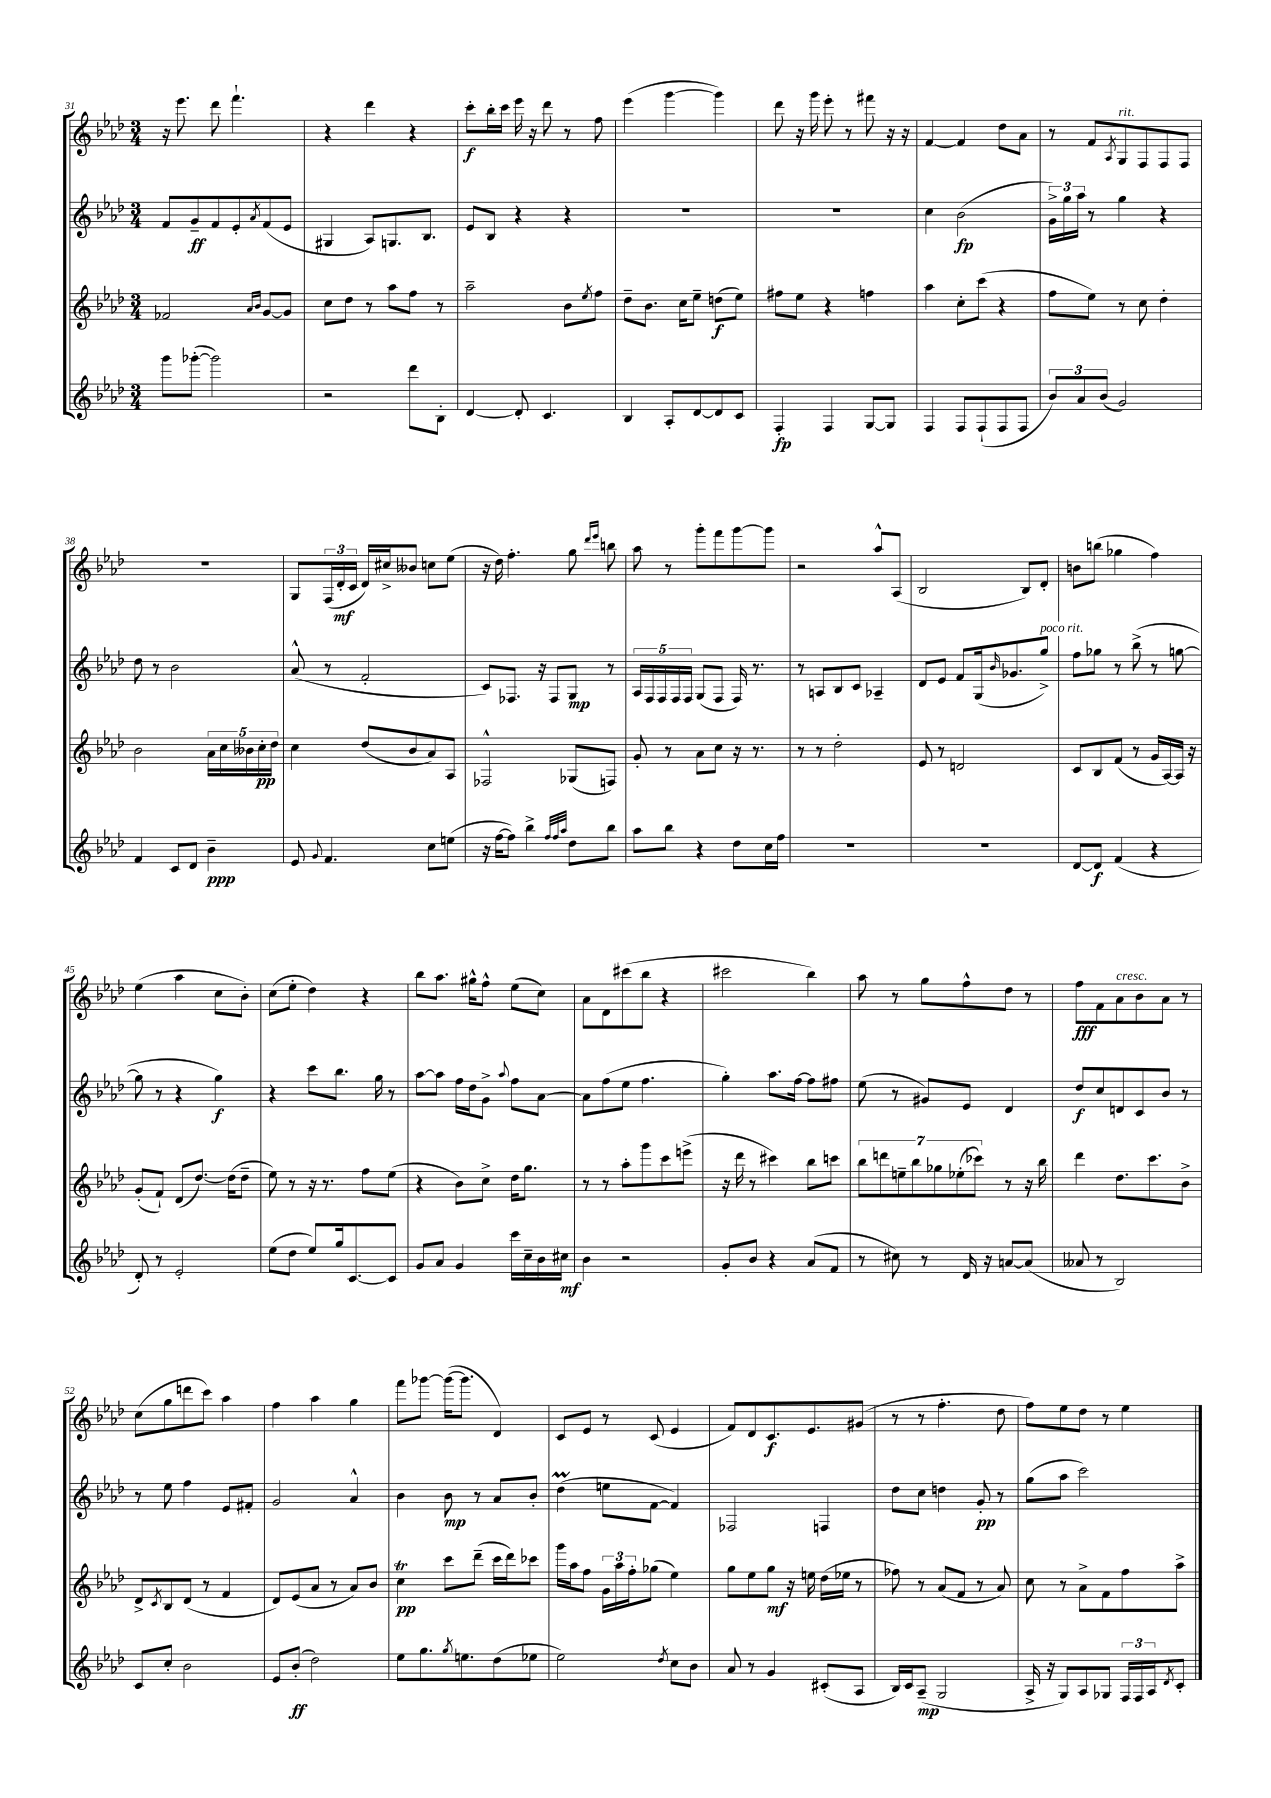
<<
\new StaffGroup <<
\new Staff = "s0" {
    \clef treble \key aes \major \numericTimeSignature \time 3/4
    r16 ees'''8. des'''8 f'''4.-! |
    r4 des'''4 r4 |
    c'''8-.\f bes''16-. c'''16 ees'''16 r16 des'''8 r8 f''8 |
    ees'''4( g'''4~ g'''4) |
    des'''8 r16 g'''16 ees'''8-. r8 fis'''8 r16 r16 |
    f'4~ f'4 des''8 aes'8 |
    r8 f'8 \acciaccatura { aes8 } g8^\markup { \italic "rit." } f8 f8 f8 |
    R2. |
    g8 \tuplet 3/2 { f16( des'16-.\mf c'16 } des'16) cis''16-> beses'8 c''8 ees''8( |
    r16 des''16) f''4.-. g''8 \grace { des'''16 ees'''16 } b''8 |
    aes''8 r8 g'''8-. f'''8 g'''8~ g'''8 |
    r2 aes''8-^ aes8( |
    bes2 bes8) des'8-. |
    b'8 b''8( ges''4 f''4) |
    ees''4( aes''4 c''8 bes'8-.) |
    c''8( ees''8-. des''4) r4 |
    bes''8 aes''8. gis''16-^ f''8-^ ees''8( c''8) |
    aes'8 des'8 cis'''8( bes''8 r4 |
    cis'''2 bes''4) |
    aes''8 r8 g''8 f''8-^ des''8 r8 |
    f''8\fff f'8 aes'8^\markup { \italic "cresc." } bes'8 aes'8 r8 |
    c''8( g''8 d'''8 c'''8) aes''4 |
    f''4 aes''4 g''4 |
    f'''8 ges'''8~ ges'''16~( ges'''8. des'4) |
    c'8 ees'8 r8 c'8( ees'4 |
    f'8) des'8 c'8.\f ees'8. gis'8( |
    r8 r8 f''4.-. des''8 |
    f''8) ees''8 des''8 r8 ees''4 \bar "|." |
}
\new Staff = "s1" {
    \clef treble \key aes \major \numericTimeSignature \time 3/4
    f'8 g'8--\ff f'8 ees'8-. \acciaccatura { aes'8 } f'8( ees'8 |
    gis4 aes8) g8. bes8. |
    ees'8 bes8 r4 r4 |
    R2. |
    R2. |
    c''4 bes'2\fp( |
    \tuplet 3/2 { g'16->) g''16 aes''16 } r8 g''4 r4 |
    des''8 r8 bes'2 |
    aes'8-^( r8 f'2-. |
    c'8) fes8. r16 fes8 g8\mp r8 |
    \tuplet 5/4 { aes16 f16 f16 f16 f16 } g8( f8 f16) r8. |
    r8 a8 bes8 c'8 aes4-- |
    des'8 ees'8 f'8 g16( \grace { bes'16 } ges'8. g''8->^\markup { \italic "poco rit." }) |
    f''8 ges''8 r8 bes''8->( r8 g''8~ |
    g''8 r8 r4 g''4\f) |
    r4 c'''8 bes''8. g''16 r8 |
    aes''8~ aes''8 f''16 des''16 g'8-> \appoggiatura { aes''8 } f''8 aes'8~ |
    aes'8 f''8( ees''8 f''4. |
    g''4-.) aes''8. f''16~ f''8 fis''8 |
    ees''8( r8 gis'8) ees'8 des'4 |
    des''8\f c''8 d'8 c'8 bes'8 r8 |
    r8 ees''8 f''4 ees'8 fis'8-. |
    g'2 aes'4-^ |
    bes'4 bes'8\mp r8 aes'8 bes'8-. |
    des''4\prall( e''8 f'8~ f'4) |
    fes2 f4 |
    des''8 c''8 d''4 g'8-.\pp r8 |
    g''8( aes''8 c'''2) \bar "|." |
}
\new Staff = "s2" {
    \clef treble \key aes \major \numericTimeSignature \time 3/4
    fes'2 \grace { aes'16 bes'16 } g'8~ g'8 |
    c''8 des''8 r8 aes''8 f''8 r8 |
    aes''2-- bes'8 \acciaccatura { ees''8 } f''8 |
    des''8-- bes'8. c''16 ees''8-- d''8\f( ees''8) |
    fis''8 ees''8 r4 f''4 |
    aes''4 c''8-. c'''8( r4 |
    f''8 ees''8) r8 c''8 des''4-. |
    bes'2 \tuplet 5/4 { aes'16 c''16 beses'16 c''16-.\pp des''16 } |
    c''4 des''8( bes'8 aes'8) aes8 |
    fes2-^ ges8( f8) |
    g'8-. r8 aes'8 c''8 r16 r8. |
    r8 r8 des''2-. |
    ees'8 r8 d'2 |
    c'8 bes8 f'8( r8 g'16 aes16~) aes16 r16 |
    g'8-.( f'8-!) des'8( des''8.~) des''16( des''8-- |
    ees''8) r8 r16 r8. f''8 ees''8( |
    r4 bes'8) c''8-> des''16 g''8. |
    r8 r8 aes''8-. g'''8 c'''8 e'''8->( |
    r16 des'''16 r8 cis'''4) bes''8 c'''8 |
    \tuplet 7/4 { bes''8 d'''8 e''8-- bes''8 ges''8 ees''8-.( ces'''8) } r8 r16 bes''16 |
    des'''4 des''8. c'''8. bes'8-> |
    des'8-> \acciaccatura { c'8 } bes8 des'8( r8 f'4 |
    des'8) ees'8( aes'8 r8 aes'8) bes'8 |
    c''4\trill\pp c'''8 des'''8--( c'''16 des'''16) ces'''8 |
    g'''16 aes''16 f''8 \tuplet 3/2 { g'16 aes''16 f''16-. } ges''8( ees''4) |
    g''8 ees''8 g''8\mf r16 e''16 des''16( ees''16 r8 |
    fes''8) r8 aes'8( f'8 r8 aes'8) |
    c''8 r8 aes'8-> f'8 f''8 aes''8-> \bar "|." |
}
\new Staff = "s3" {
    \clef treble \key aes \major \numericTimeSignature \time 3/4
    g'''8 ges'''8~-.( ges'''2) |
    r2 des'''8 bes8-. |
    des'4~ des'8-. c'4. |
    bes4 aes8-. des'8~ des'8 c'8 |
    f4-.\fp f4 g8~ g8 |
    f4 f8 f8-!( f8 f8 |
    \tuplet 3/2 { bes'8) aes'8 bes'8( } g'2) |
    f'4 c'8 des'8 bes'4--\ppp |
    ees'8 \appoggiatura { g'8 } f'4. c''8 e''8( |
    r16 f''16~ f''8) bes''4-> \grace { f''32 f''32 aes''32 } des''8 bes''8 |
    aes''8 bes''8 r4 des''8 c''16 f''16 |
    R2. |
    R2. |
    des'8~ des'8\f f'4( r4 |
    des'8-.) r8 ees'2-. |
    ees''8( des''8 ees''8) g''16 c'8.~ c'8 |
    g'8 aes'8 g'4 c'''16 c''16-- bes'16 cis''16\mf |
    bes'4 r2 |
    g'8-. bes'8 r4 aes'8( f'8 |
    r8 cis''8) r8 des'16 r16 a'8~ a'8( |
    aeses'8 r8 bes2) |
    c'8 c''8-. bes'2 |
    ees'8 bes'8-.\ff( des''2) |
    ees''8 g''8. \acciaccatura { g''8 } e''8. des''8( ees''8 |
    ees''2) \acciaccatura { des''8 } c''8 bes'8 |
    aes'8 r8 g'4 cis'8-.( aes8 |
    bes16) c'16 aes8--\mp( g2 |
    aes16-> r16 g8) aes8 ges8 \tuplet 3/2 { f16 f16 aes16 } \acciaccatura { des'8 } c'8-. \bar "|." |
}
>>
>>
\layout { \context { \Score currentBarNumber = #31 } }
